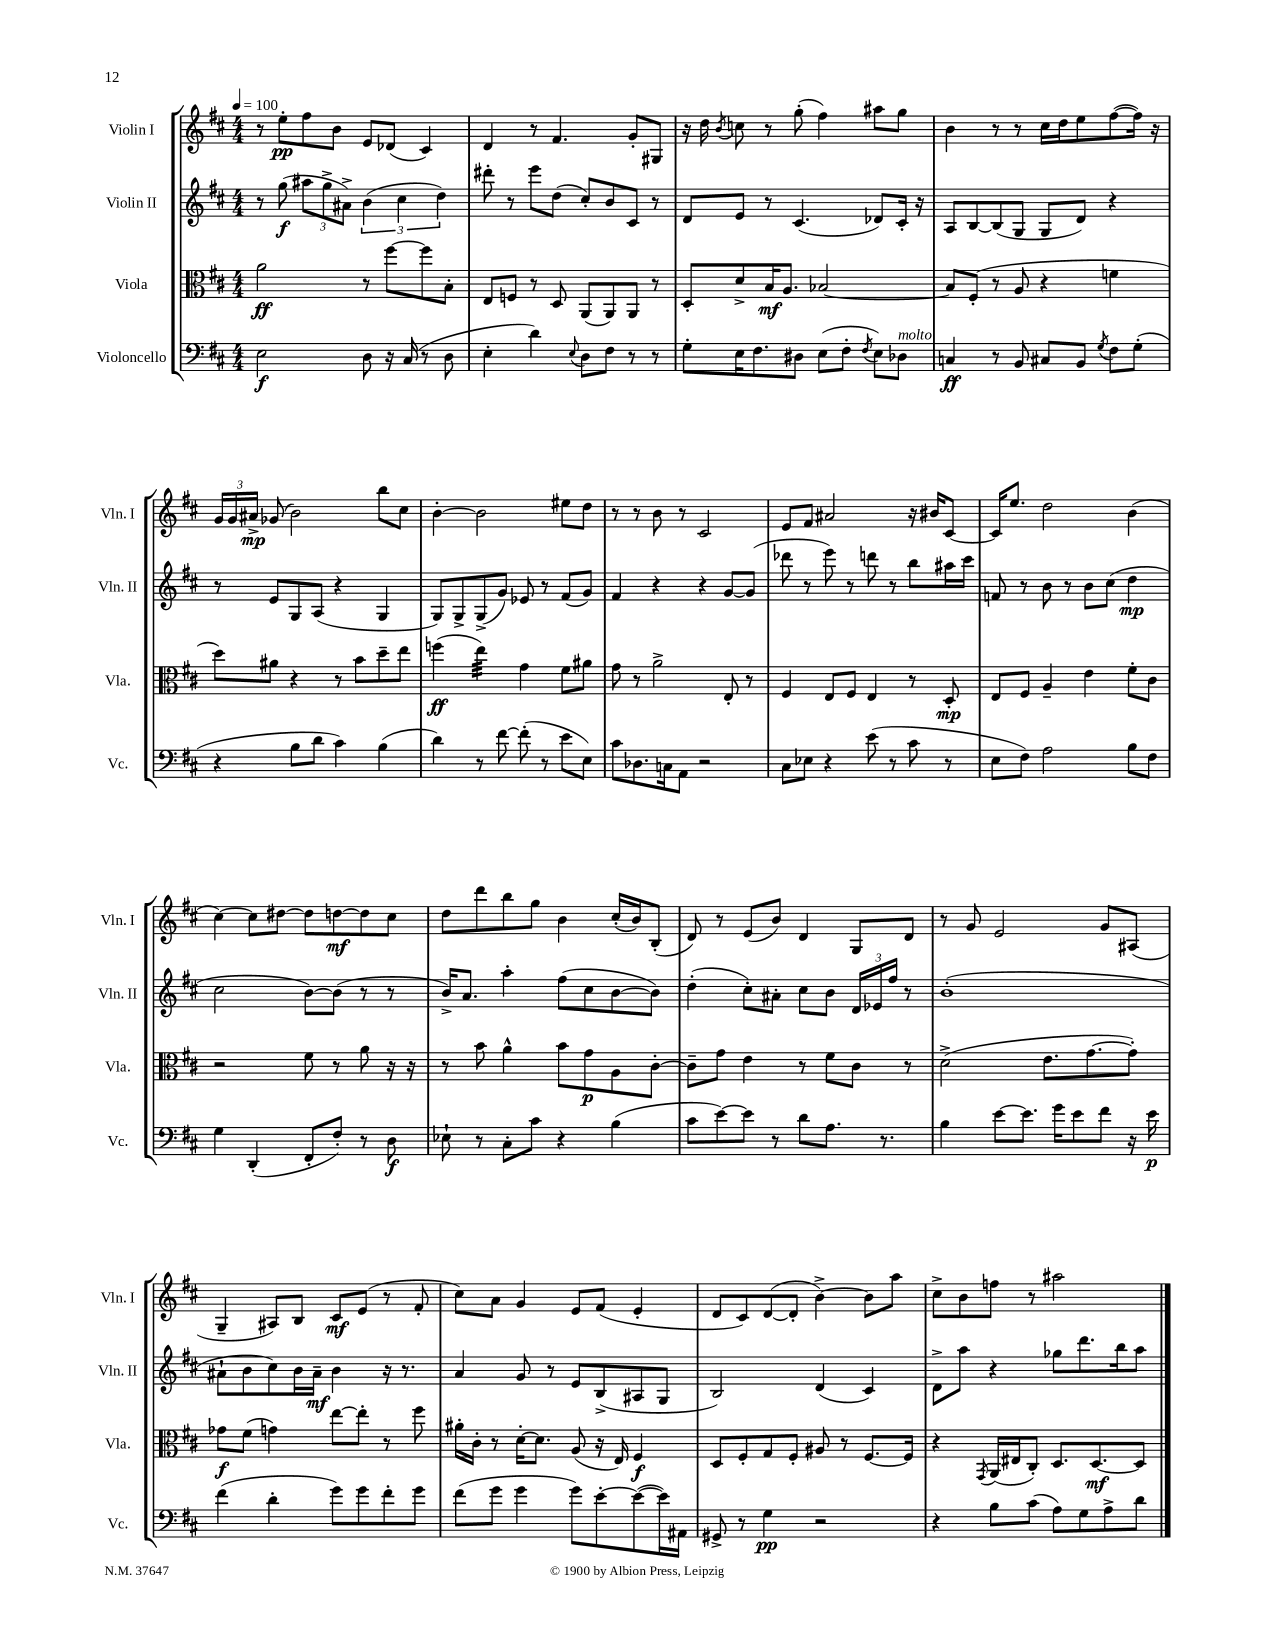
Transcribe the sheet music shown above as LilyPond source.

<<
\new StaffGroup <<
\new Staff = "s0" \with { instrumentName = "Violin I" shortInstrumentName = "Vln. I" } {
    \clef treble \key d \major \numericTimeSignature \time 4/4 \tempo 4 = 100
    \autoBeamOff r8 e''8[-.\pp fis''8 b'8] e'8[ des'8]( cis'4) |
    d'4 r8 fis'4. g'8[-. gis8] |
    r16 d''16 \acciaccatura { b'8 } c''8 r8 g''8-.( fis''4) ais''8[ g''8] |
    b'4 r8 r8 cis''16[ d''16 e''8 fis''8~( fis''16]) r16 |
    \tuplet 3/2 { g'16[ g'16 ais'16]->\mp } ges'8( b'2) b''8[ cis''8] |
    b'4~-. b'2 eis''8[ d''8] |
    r8 r8 b'8 r8 cis'2 |
    e'8[ fis'8] ais'2 r16 bis'16[ cis'8]~ |
    cis'16[ e''8.] d''2 b'4( |
    cis''4~) cis''8[ dis''8]~ dis''8[ d''8~\mf d''8 cis''8] |
    d''8[ d'''8 b''8 g''8] b'4 cis''16[-.( b'16) b8]-.( |
    d'8) r8 e'8[( b'8]) d'4 g8[ d'8] |
    r8 g'8 e'2 g'8[ ais8]( |
    g4-- ais8[) b8] cis'8[\mf e'8]( r8 fis'8-. |
    cis''8[) a'8] g'4 e'8[ fis'8]( e'4-. |
    d'8[ cis'8) d'8~( d'8]-. b'4~->) b'8[ a''8] |
    cis''8[-> b'8 f''8] r8 ais''2 \bar "|." |
}
\new Staff = "s1" \with { instrumentName = "Violin II" shortInstrumentName = "Vln. II" } {
    \clef treble \key d \major \numericTimeSignature \time 4/4
    \autoBeamOff r8 g''8\f( \tuplet 3/2 { ais''8[ g''8-> ais'8]->) } \tuplet 3/2 { b'4( cis''4 d''4) } |
    dis'''8-. r8 e'''8[ d''8]( cis''8[-.) b'8 cis'8] r8 |
    d'8[ e'8] r8 cis'4.( des'8[) cis'16]-. r16 |
    a8[ b8~ b8( g8] g8[ d'8]) r4 |
    r8 e'8[ g8 a8]( r4 g4 |
    g8[) g8-> g8->( g'8]) ees'8 r8 fis'8[( g'8]) |
    fis'4 r4 r4 g'8[~ g'8]( |
    des'''8 r8 e'''8) r8 d'''8 r8 b''8[ ais''16 cis'''16] |
    f'8 r8 b'8 r8 b'8[ cis''8]( d''4\mp |
    cis''2 b'8[~) b'8]( r8 r8 |
    b'16[->) a'8.] a''4-. fis''8[( cis''8 b'8~ b'8]) |
    d''4-.( cis''8[-.) ais'8]-. cis''8[ b'8] \tuplet 3/2 { d'16[ ees'16 fis''16] } r8 |
    b'1-.( |
    ais'8[-! b'8 cis''8) b'16 ais'16]--\mf b'4 r16 r8. |
    a'4 g'8 r8 e'8[ b8->( ais8 g8] |
    b2) d'4( cis'4) |
    d'8[-> a''8] r4 ges''8[ d'''8. b''16 a''8] \bar "|." |
}
\new Staff = "s2" \with { instrumentName = "Viola" shortInstrumentName = "Vla." } {
    \clef alto \key d \major \numericTimeSignature \time 4/4
    \autoBeamOff a'2\ff r8 fis''8[~ fis''8 b8]-. |
    e8[ f8] r8 d8 a,8[( a,8) a,8] r8 |
    d8[-. d'8-> b16\mf a8.] bes2~ |
    bes8[ fis8]-.( r8 a8 r4 f'4 |
    d''8[) ais'8] r4 r8 b'8[ d''8-- e''8] |
    f''4\ff( e''4:32) g'4 fis'8[ ais'8] |
    g'8 r8 a'2-> e8-. r8 |
    fis4 e8[ fis8] e4 r8 d8-.\mp |
    e8[ fis8] a4-- e'4 fis'8[-. cis'8] |
    r2 fis'8 r8 a'8 r16 r16 |
    r8 b'8 a'4-^ b'8[ g'8\p a8 cis'8]~-. |
    cis'8[-- g'8] e'4 r8 fis'8[ cis'8] r8 |
    d'2->( e'8.[ g'8.~ g'8]-.) |
    ges'8[\f fis'8]( g'4) e''8[~ e''8]-. r8 fis''8 |
    ais'16[-. cis'16]-. r8 d'16[~-. d'8.] a8( r16 e16) fis4\f |
    d8[ fis8-. g8 fis8]-. ais8 r8 fis8.[~ fis16] |
    r4 \acciaccatura { g,8 } a,16[( eis16 cis8]-.) d8.[ d8.~\mf d8] \bar "|." |
}
\new Staff = "s3" \with { instrumentName = "Violoncello" shortInstrumentName = "Vc." } {
    \clef bass \key d \major \numericTimeSignature \time 4/4
    \autoBeamOff e2\f d8 r16 cis16( r8 d8 |
    e4-. d'4) \appoggiatura { e8 } d8[ fis8] r8 r8 |
    g8[-. e16 fis8. dis8] e8[( fis8]-. \acciaccatura { fis8 } e8[) des8]^\markup { \italic "molto" } |
    c4\ff r8 b,8 cis8[ b,8] \acciaccatura { g8 } fis8[ g8]-.( |
    r4 b8[ d'8] cis'4) b4( |
    d'4) r8 fis'8~ fis'8-.( r8 e'8[ e8]) |
    cis'8[ des8. c16 a,8] r2 |
    cis8[ ees8] r4 e'8( r8 cis'8 r8 |
    e8[ fis8]) a2 b8[ fis8] |
    g4 d,4-.( fis,8[-. fis8]-.) r8 d8\f |
    ees8-! r8 cis8[-. cis'8] r4 b4( |
    cis'8[ e'8~) e'8] r8 d'8[ a8.] r8. |
    b4 e'8[~ e'8.] g'16[ e'8 fis'8] r16 e'16\p |
    fis'4( d'4-. g'8[) g'8 fis'8-. g'8] |
    fis'8[( g'8] g'4 g'8[) e'8~-. e'8~( e'16) ais,16] |
    gis,8-> r8 g4\pp r2 |
    r4 b8[ cis'8]( a8[) g8 a8-> d'8] \bar "|." |
}
>>
>>
\layout { \context { \Score \remove "Bar_number_engraver" } }
